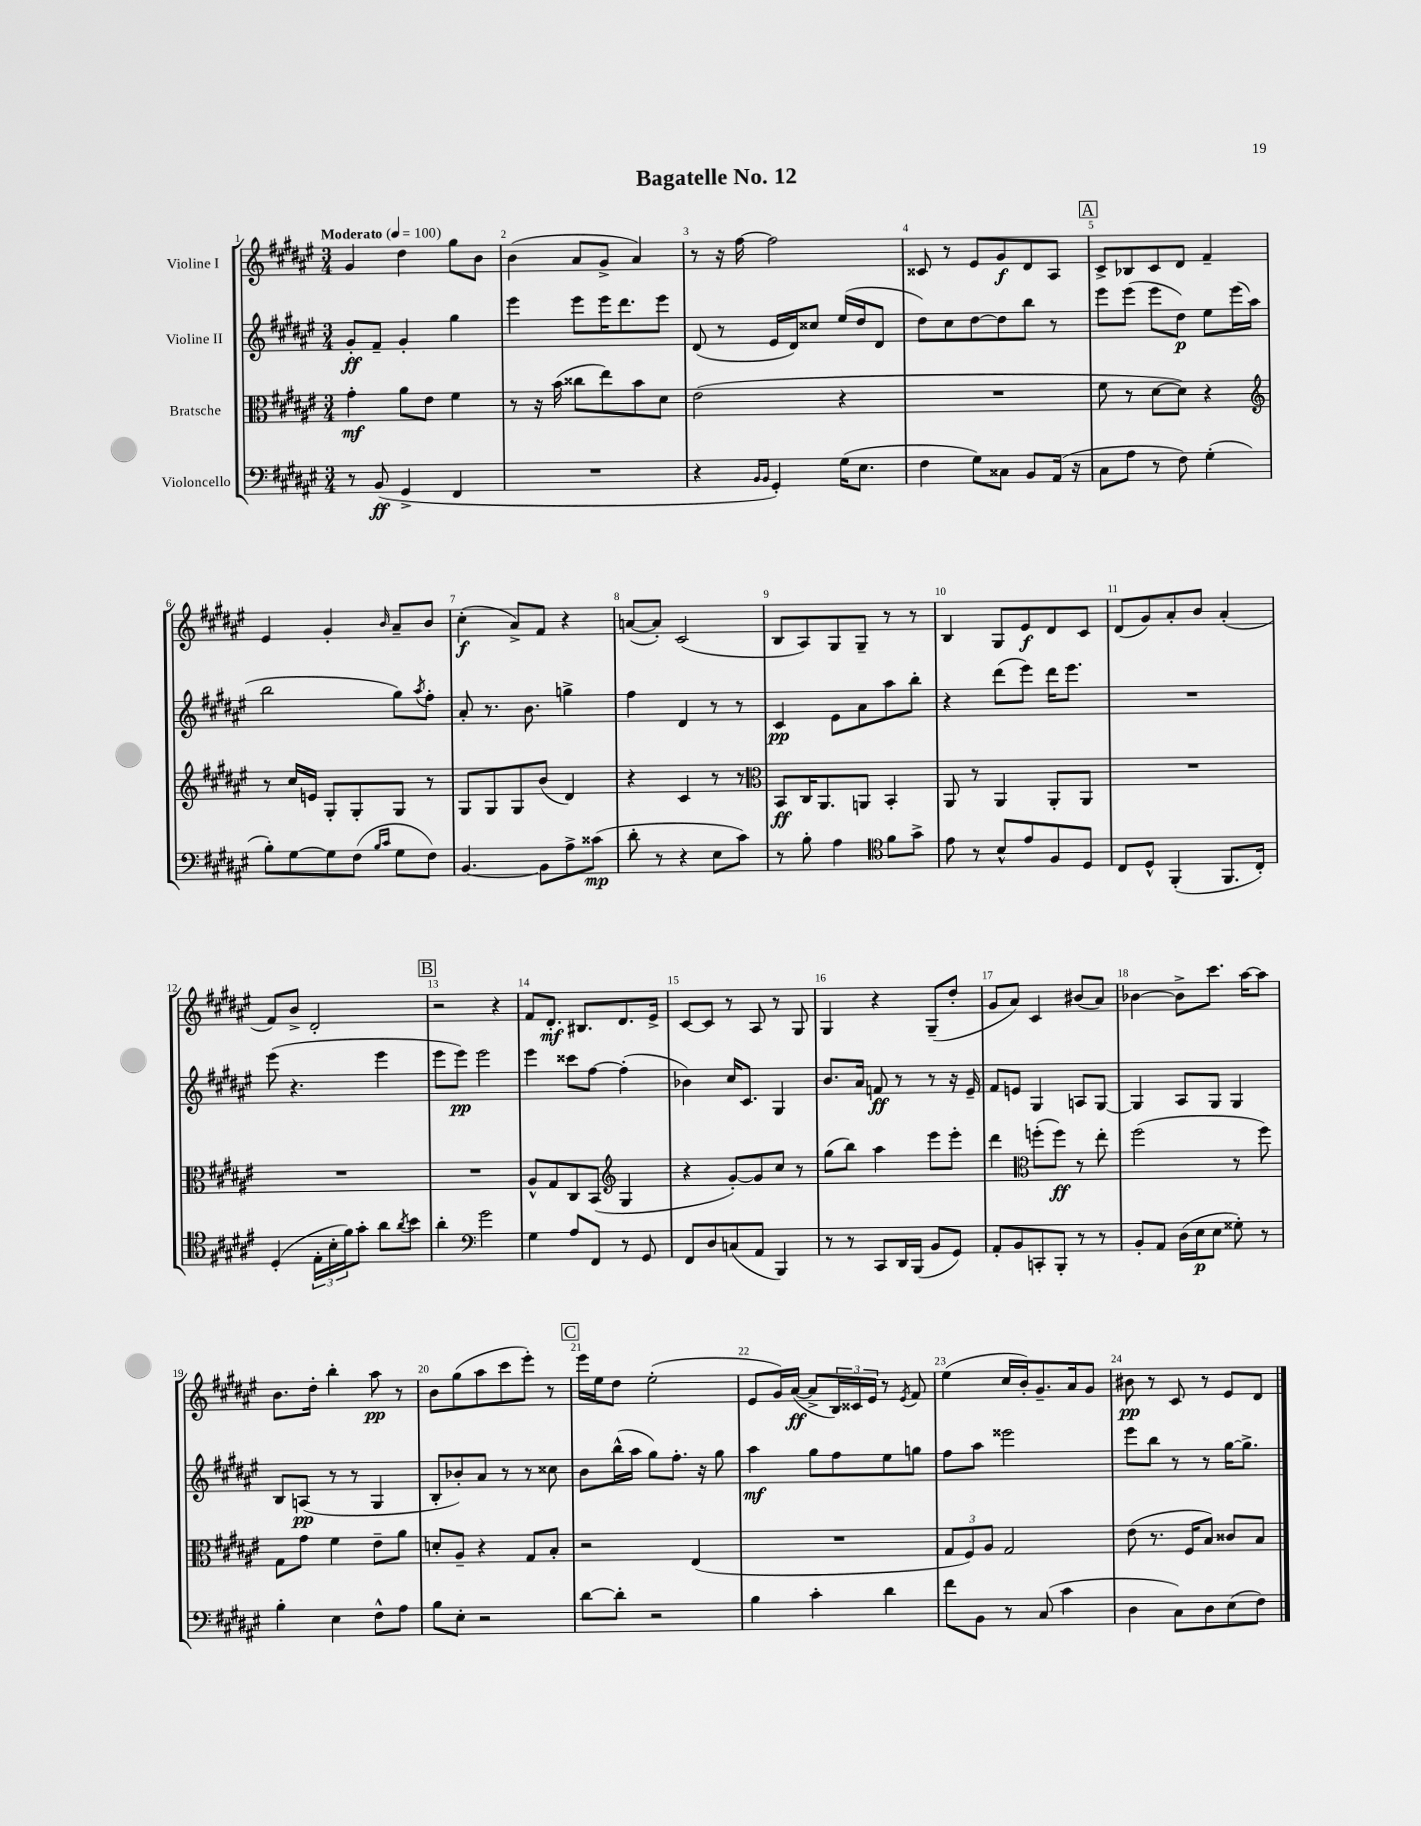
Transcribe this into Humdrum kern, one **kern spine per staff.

**kern	**kern	**kern	**kern
*staff4	*staff3	*staff2	*staff1
*clefF4	*clefC3	*clefG2	*clefG2
*k[f#c#g#d#a#e#]	*k[f#c#g#d#a#e#]	*k[f#c#g#d#a#e#]	*k[f#c#g#d#a#e#]
*M3/4	*M3/4	*M3/4	*M3/4
*MM100	*MM100	*MM100	*MM100
8r	4g#'\	8g#'/L	4g#/
(8BB/	.	8f#~/J	.
4GG#^/	8a#\L	4g#'/	4dd#\
.	8e#\J	.	.
4FF#/	4f#\	4gg#\	8gg#\L
.	.	.	8b\J
=	=	=	=
2.r	8r	4eee#\	(4b\
.	16r	.	.
.	(16b\	.	.
.	8cc##\L	8eee#\L	8a#/L
.	8ee#\)	16eee#\K	8g#^/J
.	.	8.ddd#\	.
.	8b\	.	4a#/)
.	8d#\J	8eee#\J	.
=	=	=	=
4r	(2e#\	(8d#/	8r
.	.	8r	16r
.	.	.	[16ff#\
16qqBB/LL	.	.	.
16qqBB/JJ	.	.	.
4GG#'/)	.	16e#/LL	2ff#\]
.	.	16d#/J)	.
.	.	8cc##/J	.
(16G#\LK	4r	(16ee#/LL	.
8.E#\J	.	16dd#/J	.
.	.	8d#/J	.
=	=	=	=
4F#\	2.r	8dd#\L)	8c##/
.	.	8cc#\	8r
8G#\L)	.	[8dd#\	8e#/L
8C##\J	.	8dd#\]	8g#/
8BB/L	.	8bb\J	8d#/
(16AA#/Jk	.	8r	8A#/J
16r	.	.	.
=	=	=	=
8C#\L	8f#\	8eee#\L	8c#^/L
8A#\J	8r	(8eee#\J	8B-/
8r	[8d#\L	8eee#\L	8c#/
8F#\)	8d#\]J)	8dd#\J)	8d#/J
(4G#'\	4r	8ee#\L	4f#~/
.	.	(16eee#\L	.
.	.	16aa#\JJ	.
=	=	=	=
*	*clefG2	*	*
8B'\L)	8r	2bb\	4e#/
[8G#\	16cc#/LL	.	.
.	16e/JJ	.	.
8G#\]	8G#'/L	.	4g#'/
(8F#\J	8G#'/	.	.
16qqB/LL	.	.	.
16qqc#/JJ	.	.	16qqb/
8G#\L	8G#/J	8gg#\L)	8a#~/L
.	.	8qaa#/	.
8F#\J)	8r	8ff#'\J	8b/J
=	=	=	=
[4.BB/	8G#/L	8a#'/	(4cc#'\
.	8G#/	8.r	.
.	8G#/	.	8a#^/L)
.	.	8.b\	.
8BB\]L	(8b/J	.	8f#/J
8A#^\	4d#/)	4gg^\	4r
(8c##\J	.	.	.
=	=	=	=
8d#'\	4r	4ff#\	([8a/L
8r	.	.	8a'/]J)
4r	4c#/	4d#/	(2c#/
8E#\L	8r	8r	.
8c#\J)	8r	8r	.
=	=	=	=
*	*clefC3	*	*
8r	8BB/L	4c#/	8B/L
8B'\	16C#/K	.	8A#/)
.	8.AA#/	.	.
4A#\	.	8e#\L	8G#/
.	8AA/J	8a#\	8G#~/J
*clefC4	*	*	*
8f#\L	4BB'/	8aa#\	8r
8g#^\J	.	8bb'\J	8r
=	=	=	=
8e#\	8AA#/	4r	4B/
8r	8r	.	.
8B^^/L	4AA#/	(8ddd#\L	8G#/L
8e#/	.	8eee#\J)	8e#/
8F#/	8AA#'/L	16ddd#\LK	8d#/
.	.	8.eee#\J	.
8D#/J	8AA#/J	.	8c#/J
=	=	=	=
8C#/L	2.r	2.r	(8d#/L
8D#^^/J	.	.	8g#/)
(4FF#'/	.	.	8a#'/
.	.	.	8b/J
8.FF#/L	.	.	(4a#'/
16C#'/Jk)	.	.	.
=	=	=	=
(4D#'/	2.r	(8eee#\	8f#/L)
.	.	4.r	8b^/J
24E#'\LL	.	.	2d#'/
24B'\	.	.	.
24f#\J)	.	.	.
8g#'\J	.	.	.
8a#\L	.	4eee#\	.
8qa#/	.	.	.
8b\J	.	.	.
=	=	=	=
4a#'\	2.r	8eee#\L	2r
.	.	8eee#\J)	.
*clefF4	*	*	*
2g#\	.	2eee#\	.
.	.	.	4r
=	=	=	=
4G#\	8A#^^/L	4eee#\	8f#/L
.	8G#/	.	8.d#'/J
8A#/L	8C#/	8ccc##\L	.
.	.	.	8.B#/L
8FF#/J	(8BB/J	[8ff#\J	.
*	*clefG2	*	*
8r	4G#/	(4ff#'\]	8.d#/
8GG#/	.	.	.
.	.	.	16e#^/Jk
=	=	=	=
8FF#/L	4r	4b-\)	[8c#/L
8D#/	.	.	8c#/]J
(8C/	[8g#'/L)	16cc#/LK	8r
.	.	8.c#/J	.
8AA#/J	8g#/]	.	8A#/
4BBB/)	8cc#/J	4G#/	8r
.	8r	.	8G#/
=	=	=	=
8r	(8gg#\L	8.b/L	4G#/
8r	8bb\J)	.	.
.	.	16a#/Jk	.
8CC#/L	4aa#\	8f/	4r
16DD#/L	.	8r	.
(16BBB/JJ	.	.	.
8BB/L	8eee#\L	8r	(8G#~/L
8GG#/J)	8eee#'\J	16r	8dd#'/J
.	.	16e#~/	.
=	=	=	=
8AA#'/L	4ddd#\	8f#/L	8g#/L
8BB/	.	8e/J	8a#/J)
*	*clefC3	*	*
8CC'/	(8ff'\L	4G#/	4c#/
8BBB'/J	8ff\J)	.	.
8r	8r	8A/L	(8b#/L
8r	8ee#'\	[8G#/J	8a#/J)
=	=	=	=
8BB'/L	(2ff#\	4G#/]	[4b-\
8AA#/J	.	.	.
(16D#\LL	.	8A#/L	8b-^\]L
16E#\J	.	.	.
8E#\J	.	8G#/J	8.ccc#\J
8G##'\)	8r	4G#/	.
.	.	.	[16aa#\LK
8r	8ff#\)	.	8aa#\]J
=	=	=	=
4B'\	8G#\L	8B/L	8.b\L
.	8g#\J	(8A/J	.
.	.	.	16dd#'\Jk
4E#\	4f#\	8r	4bb'\
.	.	8r	.
8F#^^\L	8e#~\L	4G#/	8aa#\
8A#\J	8a#\J	.	8r
=	=	=	=
8B\L	8d'/L	8B'/L	8b\L
8E#'\J	8A#~/J	8b-'/)	(8gg#\
2r	4r	8a#/J	8aa#\
.	.	8r	8ccc#\
.	8G#/L	8r	8eee#'\J)
.	8B'/J	8cc##\	8r
=	=	=	=
[8d#\L	2r	8b\L	16eee#\LL
.	.	.	16ee#\J
8d#'\]J	.	(16bb^^\L	8dd#\J
.	.	16aa#\JJ	.
2r	.	8gg#\L)	(2ee#'\
.	.	8.ff#'\J	.
.	(4E#/	.	.
.	.	16r	.
.	.	8gg#\	.
=	=	=	=
4B\	2.r	4aa#\	8e#/L
.	.	.	16g#/L)
.	.	.	([16a#/JJ
4c#'\	.	8gg#\L	8a#^/]L
.	.	8ff#\	24B/L)
.	.	.	24c##/
.	.	.	24e#/JJ
4d#\	.	8ee#\	8r
.	.	.	8qe#/
.	.	8gg\J	8f#/
=	=	=	=
8f#\L	12G#/L	8ff#\L	(4ee#\
.	12F#/)	.	.
8BB\J	.	8aa#\J	.
.	12A#/J	.	.
8r	2G#/	2eee##\	16cc#/LL
.	.	.	16b'/J)
(8C#/	.	.	8.g#~/
4c#\	.	.	.
.	.	.	16a#/k
.	.	.	8g#/J
=	=	=	=
4D#\	(8e#\	8eee#\L	8b#\
.	8.r	8bb\J	8r
8C#\L)	.	8r	8c#/
.	16F#/LK	.	.
8D#\	8B/J)	8r	8r
(8E#\	8c##/L	[16gg#\LK	8e#/L
.	.	8.gg#^\]J	.
8F#\J)	8B/J	.	8d#/J
==	==	==	==
*-	*-	*-	*-
